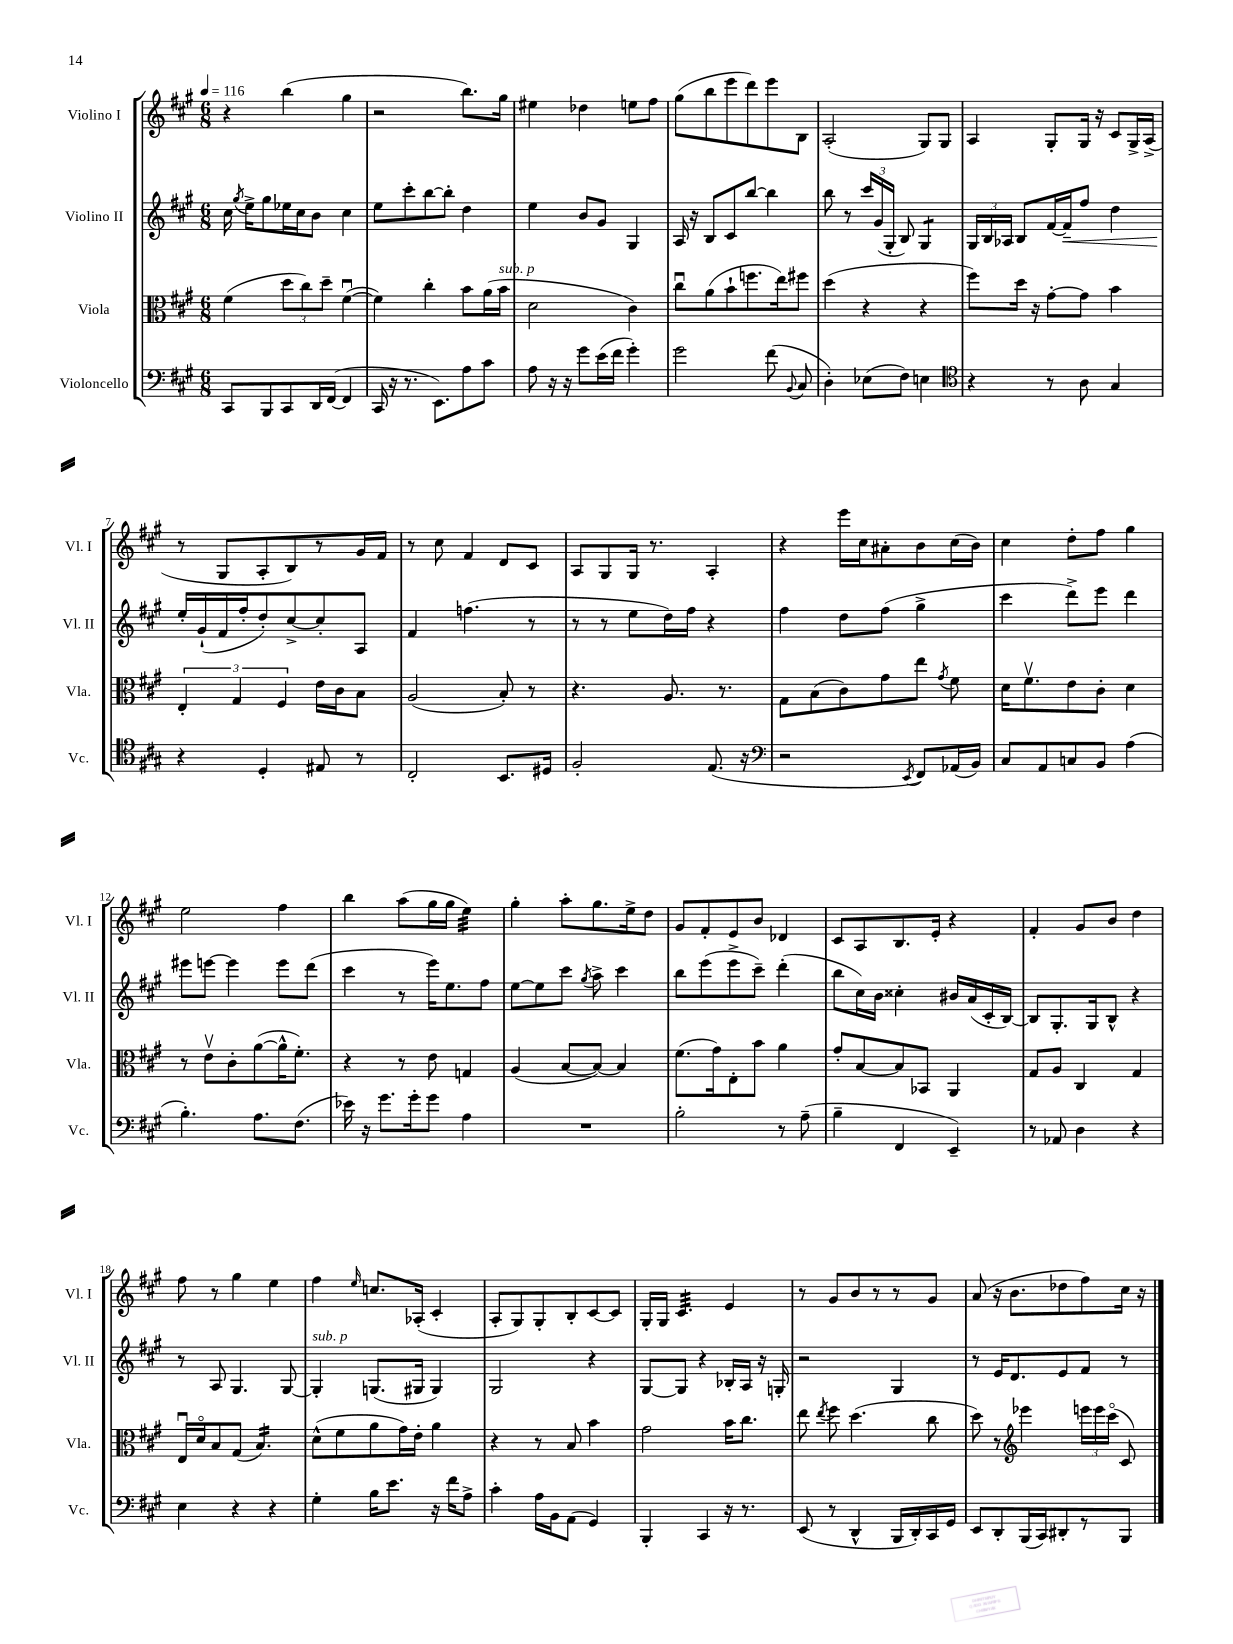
<<
\new StaffGroup <<
\new Staff = "s0" \with { instrumentName = "Violino I" shortInstrumentName = "Vl. I" } {
    \clef treble \key a \major \numericTimeSignature \time 6/8 \tempo 4 = 116
    \autoBeamOff r4 b''4( gis''4 |
    r2 b''8.[) gis''16] |
    eis''4 des''4 e''8[ fis''8] |
    gis''8[( b''8 e'''8 d'''8) e'''8 b8] |
    a2-.( gis8[) gis8] |
    a4 gis8[-. gis16] r16 cis'8[ gis16-> a16]->( |
    r8 gis8[ a8-. b8) r8 gis'16 fis'16] |
    r8 cis''8 fis'4 d'8[ cis'8] |
    a8[ gis8 gis16] r8. a4-. |
    r4 e'''16[ cis''16 ais'8-. b'8 cis''16( b'16]) |
    cis''4 d''8[-. fis''8] gis''4 |
    e''2 fis''4 |
    b''4 a''8[( gis''16 gis''16] e''4:32) |
    gis''4-. a''8[-. gis''8. e''16-> d''8] |
    gis'8[ fis'8-. e'8 b'8] des'4 |
    cis'8[ a8 b8. e'16]-. r4 |
    fis'4-. gis'8[ b'8] d''4 |
    fis''8 r8 gis''4 e''4 |
    fis''4 \grace { e''16 } c''8.[ aes16]-.( cis'4-. |
    a8[-. gis8) gis8-. b8-. cis'8~ cis'8] |
    gis16[-. gis16] cis'4.:32 e'4 |
    r8 gis'8[ b'8 r8 r8 gis'8] |
    a'8( r16 b'8.[ des''8 fis''8) cis''16] r16 \bar "|." |
}
\new Staff = "s1" \with { instrumentName = "Violino II" shortInstrumentName = "Vl. II" } {
    \clef treble \key a \major \numericTimeSignature \time 6/8
    \autoBeamOff cis''16 \acciaccatura { gis''8 } e''16[-> gis''8 ees''16 cis''16 b'8] cis''4 |
    e''8[ cis'''8-. b''8~ b''8]-. d''4 |
    e''4 b'8[ gis'8] gis4 |
    a16 r16 b8[ cis'8 b''8]~ b''4 |
    b''8 r8 \tuplet 3/2 { cis'''16[ gis'16( gis16]-. } b8) gis4:8 |
    \tuplet 3/2 { gis16[ b16 aes16] } b8[ fis'16~ fis'16--\< fis''8] d''4 |
    e''16[-.\! gis'16-!( fis'16 fis''16-. d''8-.) cis''8~-> cis''8-. a8] |
    fis'4 f''4.( r8 |
    r8 r8 e''8[ d''16) fis''16] r4 |
    fis''4 d''8[ fis''8]( gis''4-> |
    cis'''4 d'''8[->) e'''8] d'''4 |
    eis'''8[ e'''8]~ e'''4 e'''8[ d'''8]( |
    cis'''4 r8 e'''16[) e''8. fis''8] |
    e''8[~ e''8 cis'''8] \acciaccatura { gis''8 } a''8-> cis'''4 |
    b''8[ e'''8( e'''8-> cis'''8]--) d'''4-.( |
    b''8[ cis''16) b'16] cisis''4-. bis'16[ a'16( cis'16-. b16]~) |
    b8[ gis8.-. gis16 b8]-^ r4 |
    r8 a8 gis4. gis8~ |
    gis4-.^\markup { \italic "sub. p" } g8.[( gis16] gis4) |
    gis2 r4 |
    gis8[~ gis8] r4 bes16[-. a16] r16 g16-. |
    r2 gis4 |
    r8 e'16[ d'8. e'8 fis'8] r8 \bar "|." |
}
\new Staff = "s2" \with { instrumentName = "Viola" shortInstrumentName = "Vla." } {
    \clef alto \key a \major \numericTimeSignature \time 6/8
    \autoBeamOff fis'4( \tuplet 3/2 { d''8[ cis''8) d''8]-- } fis'4~\downbow( |
    fis'4) cis''4-. b'8[ a'16( b'16]^\markup { \italic "sub. p" } |
    d'2 cis'4) |
    cis''8[\downbow a'8( b'8-! f''8. e''16) fis''8] |
    d''4( r4 r4 |
    fis''8[) d''16] r16 gis'8[~-. gis'8] b'4 |
    \tuplet 3/2 { e4-. gis4 fis4 } e'16[ cis'16 b8] |
    a2( b8-.) r8 |
    r4. a8. r8. |
    gis8[ b8( cis'8) gis'8 e''8] \acciaccatura { gis'8 } fis'8 |
    d'16[ fis'8.\upbow e'8 cis'8]-. d'4 |
    r8 e'8[\upbow cis'8-. a'8~( a'16-^ fis'8.]-.) |
    r4 r8 e'8 g4 |
    a4( b8[~ b8]~) b4 |
    fis'8.[( gis'16) e8-. b'8] a'4 |
    gis'8[-. b8~ b8 bes,8] a,4 |
    gis8[ a8] cis4 gis4 |
    e16[\downbow d'16\flageolet b8 gis8]( b4.:16) |
    d'8[-^( fis'8 a'8 gis'16) e'16]-. a'4 |
    r4 r8 b8 b'4 |
    gis'2 b'16[ cis''8.] |
    e''8 \acciaccatura { e''8 } fis''8 d''4.( cis''8 |
    d''8) r8 \clef treble ees'''4 \tuplet 3/2 { e'''16[ e'''16 cis'''16]\flageolet( } cis'8) \bar "|." |
}
\new Staff = "s3" \with { instrumentName = "Violoncello" shortInstrumentName = "Vc." } {
    \clef bass \key a \major \numericTimeSignature \time 6/8
    \autoBeamOff cis,8[ b,,8 cis,8 d,16 fis,16]~( fis,4 |
    cis,16 r16 r8. e,8.[) a8 cis'8] |
    a8 r16 r16 gis'8[ e'16( fis'16] gis'4-.) |
    gis'2 fis'8( \appoggiatura { b,8 } cis8 |
    d4-.) ees8[( fis8]) e4 |
    \clef tenor r4 r8 a8 gis4 |
    r4 d4-. eis8 r8 |
    cis2-. b,8.[ dis16] |
    fis2-. e8.( r16 |
    \clef bass r2 \acciaccatura { e,8 } fis,8[) aes,16( b,16]) |
    cis8[ a,8 c8 b,8] a4( |
    b4.-.) a8.[ fis8.]( |
    ees'16) r16 gis'8.[ gis'16-. gis'8] a4 |
    R2. |
    b2-. r8 a8--( |
    b4-- fis,4 e,4--) |
    r8 aes,8 d4 r4 |
    e4 r4 r4 |
    gis4-. b16[ e'8.] r16 fis'16[ a8]-> |
    cis'4-. a16[ b,16 a,8]( gis,4) |
    b,,4-. cis,4 r16 r8. |
    e,8( r8 d,4-^ b,,16[ d,16-.) cis,16 gis,16] |
    e,8[ d,8-. b,,16( cis,16) dis,8-. r8 b,,8] \bar "|." |
}
>>
>>
